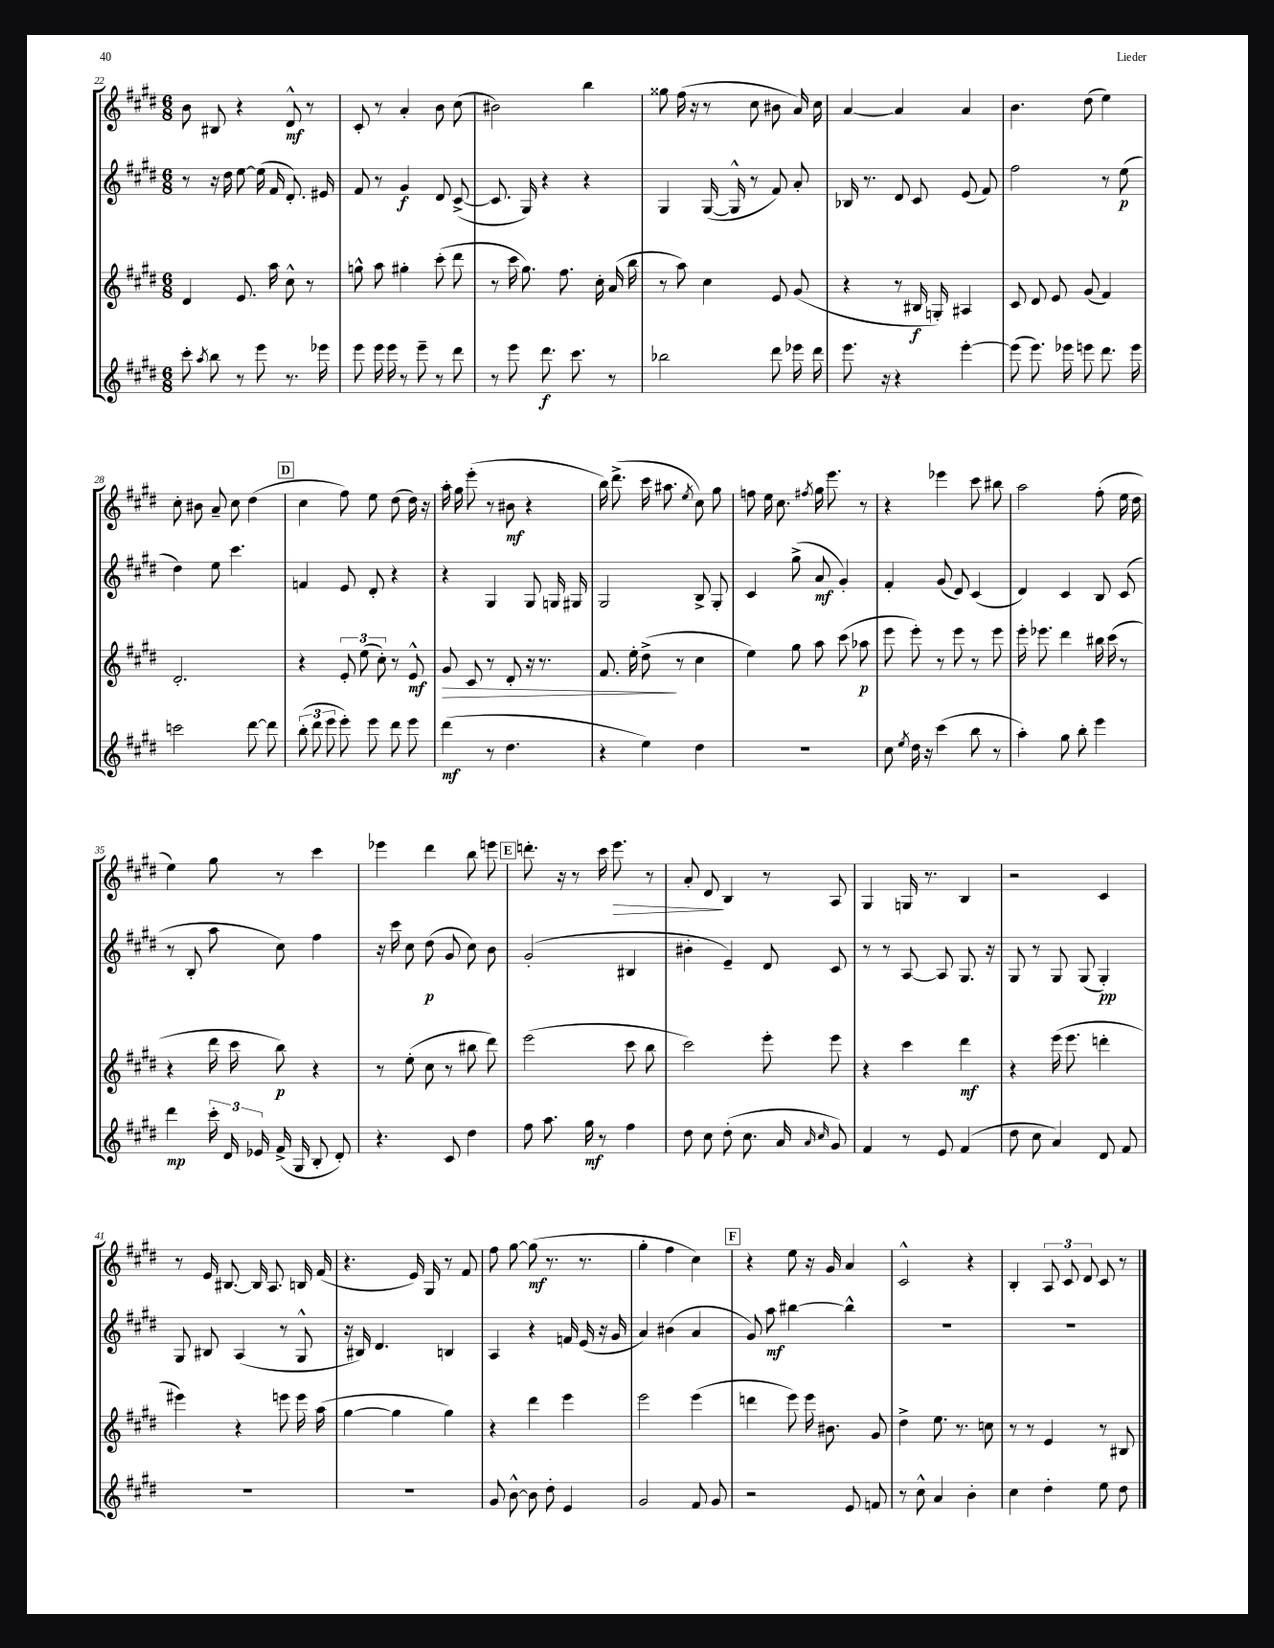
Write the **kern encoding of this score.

**kern	**kern	**kern	**kern
*staff4	*staff3	*staff2	*staff1
*clefG2	*clefG2	*clefG2	*clefG2
*k[f#c#g#d#]	*k[f#c#g#d#]	*k[f#c#g#d#]	*k[f#c#g#d#]
*M6/8	*M6/8	*M6/8	*M6/8
8ccc#'\	4d#/	8r	8b\
8qaa/	.	.	.
8bb\	.	16r	8B#/
.	.	16dd#\	.
8r	8.e/	[8ee\	4r
8eee\	.	(16ee\]	.
.	16aa\	16f#/	.
8.r	8cc#^^\	8.d#'/)	8d#^^/
.	8r	.	8r
16eee-\	.	16e#/	.
=	=	=	=
8eee\	8gg^^\	8f#/	8c#'/
16eee\	8aa\	8r	8r
16eee\	.	.	.
8r	4gg#'\	4g#/	4a'/
8eee~\	.	.	.
8r	(8ccc#'\	8d#/	8b\
8ddd#\	8ddd#\	([8c#^/	(8cc#\
=	=	=	=
8r	8r	8.c#/]	2b#\)
8eee\	16ccc#\	.	.
.	8.gg#\)	16G#/)	.
8.ddd#\	.	4r	.
.	8.ff#\	.	.
8.ccc#\	.	.	.
.	.	4r	4bb\
.	16cc#'\	.	.
8r	(16a/	.	.
.	16bb\	.	.
=	=	=	=
2bb-\	8r	4G#/	8gg##\
.	8aa\)	.	(16ff#\
.	.	.	16r
.	4cc#\	([16G#/	8r
.	.	16G#^^/]	.
.	.	8r	8cc#\
8ddd#\	8e/	8f#/)	8b#\
16eee-\	(8g#/	8a'/	16a/)
16ddd#\	.	.	16cc#\
=	=	=	=
8.eee\	4r	16B-/	[4a/
.	.	8.r	.
16r	.	.	.
4r	8r	8d#/	4a/]
.	16B#/	8c#/	.
.	16G'/)	.	.
[4eee'\	4A#/	(8e/	4a/
.	.	8f#/)	.
=	=	=	=
(8eee\]	8c#/	2ff#\	4.b\
8.eee\)	8d#/	.	.
.	8e/	.	.
16eee-\	.	.	.
8eee\	(8g#/	.	(8dd#\
8.ddd#\	4f#/)	8r	4ee\)
.	.	(8ee\	.
16eee\	.	.	.
=	=	=	=
2ccc\	2.d#'/	4dd#\)	8cc#'\
.	.	.	8b#\
.	.	8ee\	8a~/
.	.	4.ccc#\	8cc#\
[8ddd#\	.	.	(4dd#\
8ddd#\]	.	.	.
=	=	=	=
(12bb'\	4r	4f/	4cc#\
12ddd#\	.	.	.
12eee\	.	.	.
8eee'\)	12e'/	8e/	8ff#\)
.	(12ee\	.	.
8eee\	.	8d#'/	8ee\
.	12cc#'\)	.	.
8ddd#\	8r	4r	(8dd#\
8eee\	8e^^/	.	16dd#\)
.	.	.	16r
=	=	=	=
(4ddd#\	8g#/	4r	16aa'\
.	.	.	16gg#\
.	8c#/	.	(8eee'\
8r	8r	4G#/	8r
4.dd#\	8d#'/	.	8b#\
.	16r	8G#/	4r
.	8.r	.	.
.	.	16G/	.
.	.	16G#/	.
=	=	=	=
4r	8.f#/	2G#/	16bb\)
.	.	.	(8.ddd#^\
.	16ee'\	.	.
4ee\)	(8dd#^\	.	16ccc#\
.	.	.	8.aa#\
.	8r	.	.
.	.	.	8qee/
4dd#\	4cc#\	8B^/	8cc#\)
.	.	8G#'/	8gg#\
=	=	=	=
2.r	4ee\)	4c#/	8ff\
.	.	.	16ee\
.	.	.	8.cc#\
.	8gg#\	(8gg#^\	.
.	.	.	8qff#/
.	8aa\	8a/	16gg#\
.	.	.	8.eee\
.	(8ccc#\	4g#'/)	.
.	8aa-\	.	8r
=	=	=	=
8cc#\	8eee\	4f#'/	4r
8qee/	.	.	.
16dd#\	8eee'\)	.	.
16r	.	.	.
(4ccc#\	8r	(8g#/	4eee-\
.	8eee\	8d#/)	.
8bb\	8r	(4c#/	8ccc#\
8r	8eee\	.	8bb#\
=	=	=	=
4aa'\)	16eee'\	4d#/)	2aa\
.	8.eee-\	.	.
8gg#\	4ddd#\	4c#/	.
8bb'\	.	.	.
4eee\	16bb#\	8B/	(8ff#'\
.	(16ccc#\	.	.
.	8r	(8c#/	16ee\
.	.	.	16dd#\
=	=	=	=
4ddd#\	4r	8r	4ee\)
.	.	8B'/	.
24ccc#'\	16ddd#\	8aa\	8gg#\
24d#/	.	.	.
.	16ccc#\	.	.
24e-/	.	.	.
(16f#^/	8bb\)	8cc#\)	8r
16G#/	.	.	.
8B'/	4r	4ff#\	4ccc#\
8d#'/)	.	.	.
=	=	=	=
4.r	8r	16r	4eee-\
.	.	16ccc#\	.
.	(8ee'\	8cc#\	.
.	8cc#\	(8dd#\	4ddd#\
8c#/	8r	8g#/	.
4dd#\	8bb#\	8cc#\)	8bb\
.	8ddd#\)	8b\	8eee\
=	=	=	=
8ff#\	(2eee\	(2g#'/	8.ddd'\
8.aa\	.	.	.
.	.	.	16r
.	.	.	8r
16gg#\	.	.	.
8r	.	.	16ccc#\
.	.	.	8.eee\
4ff#\	8ccc#\	4B#/	.
.	8bb\	.	8r
=	=	=	=
8dd#\	2ccc#\)	4b#'\	8a'/
8cc#\	.	.	8d#/
(8dd#'\	.	4e~/)	4B/
8.cc#\	.	.	.
.	8eee'\	8d#/	8r
16a/	.	.	.
16qqa/	.	.	.
16qqcc#/	.	.	.
8g#/)	8eee\	8c#/	8A/
=	=	=	=
4f#/	4r	8r	4G#/
.	.	8r	.
8r	4ccc#\	[8A/	16G/
.	.	.	8.r
8e/	.	8A/]	.
(4f#/	4ddd#\	8.G#/	4B/
.	.	16r	.
=	=	=	=
8dd#\	4r	8G#/	2r
8cc#\	.	8r	.
4a/)	(16eee\	8G#/	.
.	8.eee\	.	.
.	.	(8G#/	.
8d#/	4ddd'\	4G#'/)	4c#/
8f#/	.	.	.
=	=	=	=
2.r	4eee#\)	8G#/	8r
.	.	8B#/	16e/
.	.	.	[8.B#/
.	4r	(4A/	.
.	.	.	16B#/]
.	.	.	8.A/
.	8eee\	8r	.
.	16eee\	8G#^^/	16B/
.	(16aa\	.	(16f#/
=	=	=	=
2.r	[4gg#\	16r	4.r
.	.	16B#/)	.
.	.	4.d#/	.
.	4gg#\]	.	.
.	.	.	16e/)
.	.	.	16G#/
.	4gg#\)	4B/	8r
.	.	.	8f#/
=	=	=	=
8g#/	4r	4A/	8ff#\
[8b^^\	.	.	[8gg#\
8b\]	4ddd#\	4r	(8gg#\]
8dd#'\	.	.	8.r
4e/	4eee\	16f/	.
.	.	(16e/	8.r
.	.	16r	.
.	.	16g#/	.
=	=	=	=
2g#/	2eee\	4a/)	4gg#'\
.	.	(4b#\	4ff#\
8f#/	(4eee\	4a/	4cc#\)
8g#/	.	.	.
=	=	=	=
2r	4ddd\	8g#/)	4r
.	.	8aa\	.
.	8eee\)	[4bb#\	8ee\
.	16eee\	.	16r
.	8.b#\	.	16g#/
8e/	.	4bb#^^\]	4a/
8f/	8g#/	.	.
=	=	=	=
8r	4dd#^\	2.r	2c#^^/
8cc#^^\	.	.	.
4a/	8.ee\	.	.
.	8.r	.	.
4b'\	.	.	4r
.	8cc\	.	.
=	=	=	=
4cc#\	8r	2.r	4B'/
.	8r	.	.
4dd#'\	4e/	.	12A/
.	.	.	12c#/
.	.	.	12d#/
8ee\	8r	.	8c#/
8dd#\	8B#/	.	8r
==	==	==	==
*-	*-	*-	*-
